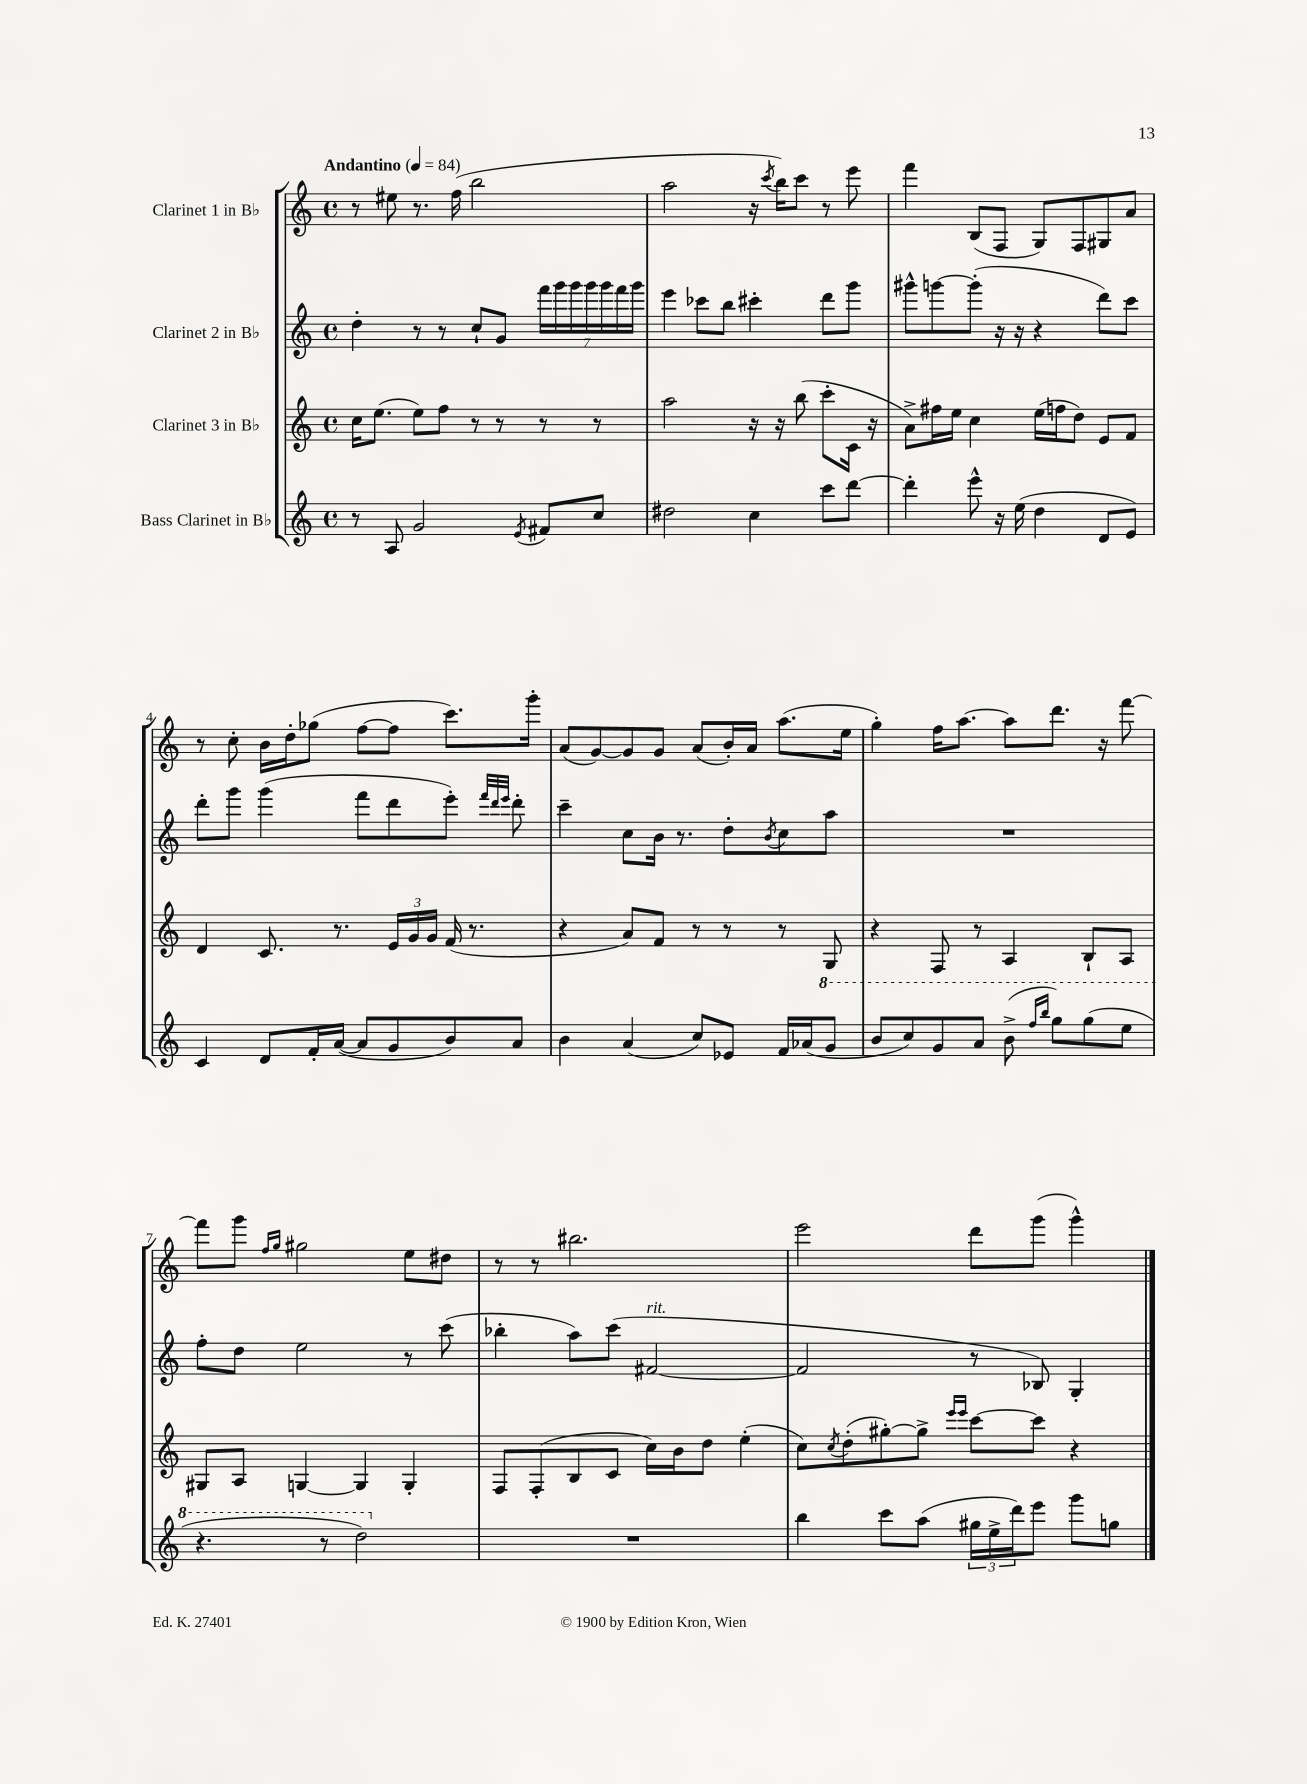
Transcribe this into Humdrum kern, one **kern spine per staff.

**kern	**kern	**kern	**kern
*staff4	*staff3	*staff2	*staff1
*clefG2	*clefG2	*clefG2	*clefG2
*k[]	*k[]	*k[]	*k[]
*M4/4	*M4/4	*M4/4	*M4/4
*met(c)	*met(c)	*met(c)	*met(c)
*MM84	*MM84	*MM84	*MM84
8r	16cc	4dd'	8r
.	(8.ee	.	.
8A	.	.	8ee#
2g	8ee)	8r	8.r
.	8ff	8r	.
.	.	.	(16ff
.	8r	8cc`	2bb
.	8r	8g	.
8qe	.	.	.
8f#	8r	28fff	.
.	.	28ggg	.
.	.	28ggg	.
.	.	28ggg	.
8cc	8r	.	.
.	.	28ggg	.
.	.	28fff	.
.	.	28ggg	.
=	=	=	=
2dd#	2aa	4eee	2aa
.	.	8ccc-	.
.	.	8bb	.
4cc	16r	4ccc#'	16r
.	.	.	8qccc
.	16r	.	16bb)
.	(8bb	.	8ccc
8ccc	8ccc'	8ddd	8r
[8ddd	16c	8ggg	8eee
.	16r	.	.
=	=	=	=
4ddd']	8a^)	8ggg#^^	4fff
.	16ff#	[8ggg	.
.	16ee	.	.
8eee^^	4cc	(8ggg']	(8B
16r	.	16r	8F
(16ee	.	16r	.
4dd	(16ee	4r	8G)
.	16ff	.	.
.	8dd)	.	8F
8d	8e	8ddd)	8G#
8e)	8f	8ccc	8a
=	=	=	=
4c	4d	8ddd'	8r
.	.	8ggg	8cc'
8d	8.c	(4ggg	16b
.	.	.	16dd'
16f'	.	.	(8gg-
([16a	8.r	.	.
8a]	.	8fff	[8ff
8g	24e	8ddd	8ff]
.	24g	.	.
.	24g	.	.
8b)	(16f	8eee')	8.ccc)
.	8.r	.	.
.	.	32qqfff	.
.	.	32qqddd	.
.	.	32qqeee	.
8a	.	8ddd'	.
.	.	.	16ggg'
=	=	=	=
4b	4r	4ccc~	(8a
.	.	.	[8g)
(4a	8a)	8cc	8g]
.	8f	16b	8g
.	.	8.r	.
8cc)	8r	.	(8a
8e-	8r	8dd'	16b')
.	.	.	16a
.	.	8qb	.
16f	8r	8cc	(8.aa
(16a-	.	.	.
8gg	8G	8aa	.
.	.	.	16ee
=	=	=	=
8bb	4r	1r	4gg')
8ccc)	.	.	.
8gg	8F	.	16ff
.	.	.	[8.aa
8aa	8r	.	.
(8bb^	4A	.	8aa]
16qqfff	.	.	.
16qqbbb	.	.	.
8ggg)	.	.	8.ddd
(8ggg	8B`	.	.
.	.	.	16r
8eee	8A	.	[8fff
=	=	=	=
4.r	8G#	8ff'	8fff]
.	8A	8dd	8ggg
.	.	.	16qqff
.	.	.	16qqgg
.	[4G	2ee	2gg#
8r	.	.	.
2ddd)	4G]	.	.
.	4G'	8r	8ee
.	.	(8ccc	8dd#
=	=	=	=
1r	8F	4bb-'	8r
.	(8F'	.	8r
.	8B	8aa)	2.bb#
.	8c	(8ccc	.
.	16cc)	[2f#	.
.	16b	.	.
.	8dd	.	.
.	(4ee'	.	.
=	=	=	=
4bb	8cc)	2f#]	2eee
.	8qcc	.	.
.	(8dd'	.	.
8ccc	[8gg#')	.	.
(8aa	8gg#^]	.	.
.	16qqeee	.	.
.	16qqeee	.	.
24gg#	[8ccc	8r	8ddd
24ee^	.	.	.
24ddd)	.	.	.
8eee	8ccc]	8B-)	(8ggg
8ggg	4r	4G'	4ggg^^)
8gg	.	.	.
==	==	==	==
*-	*-	*-	*-
